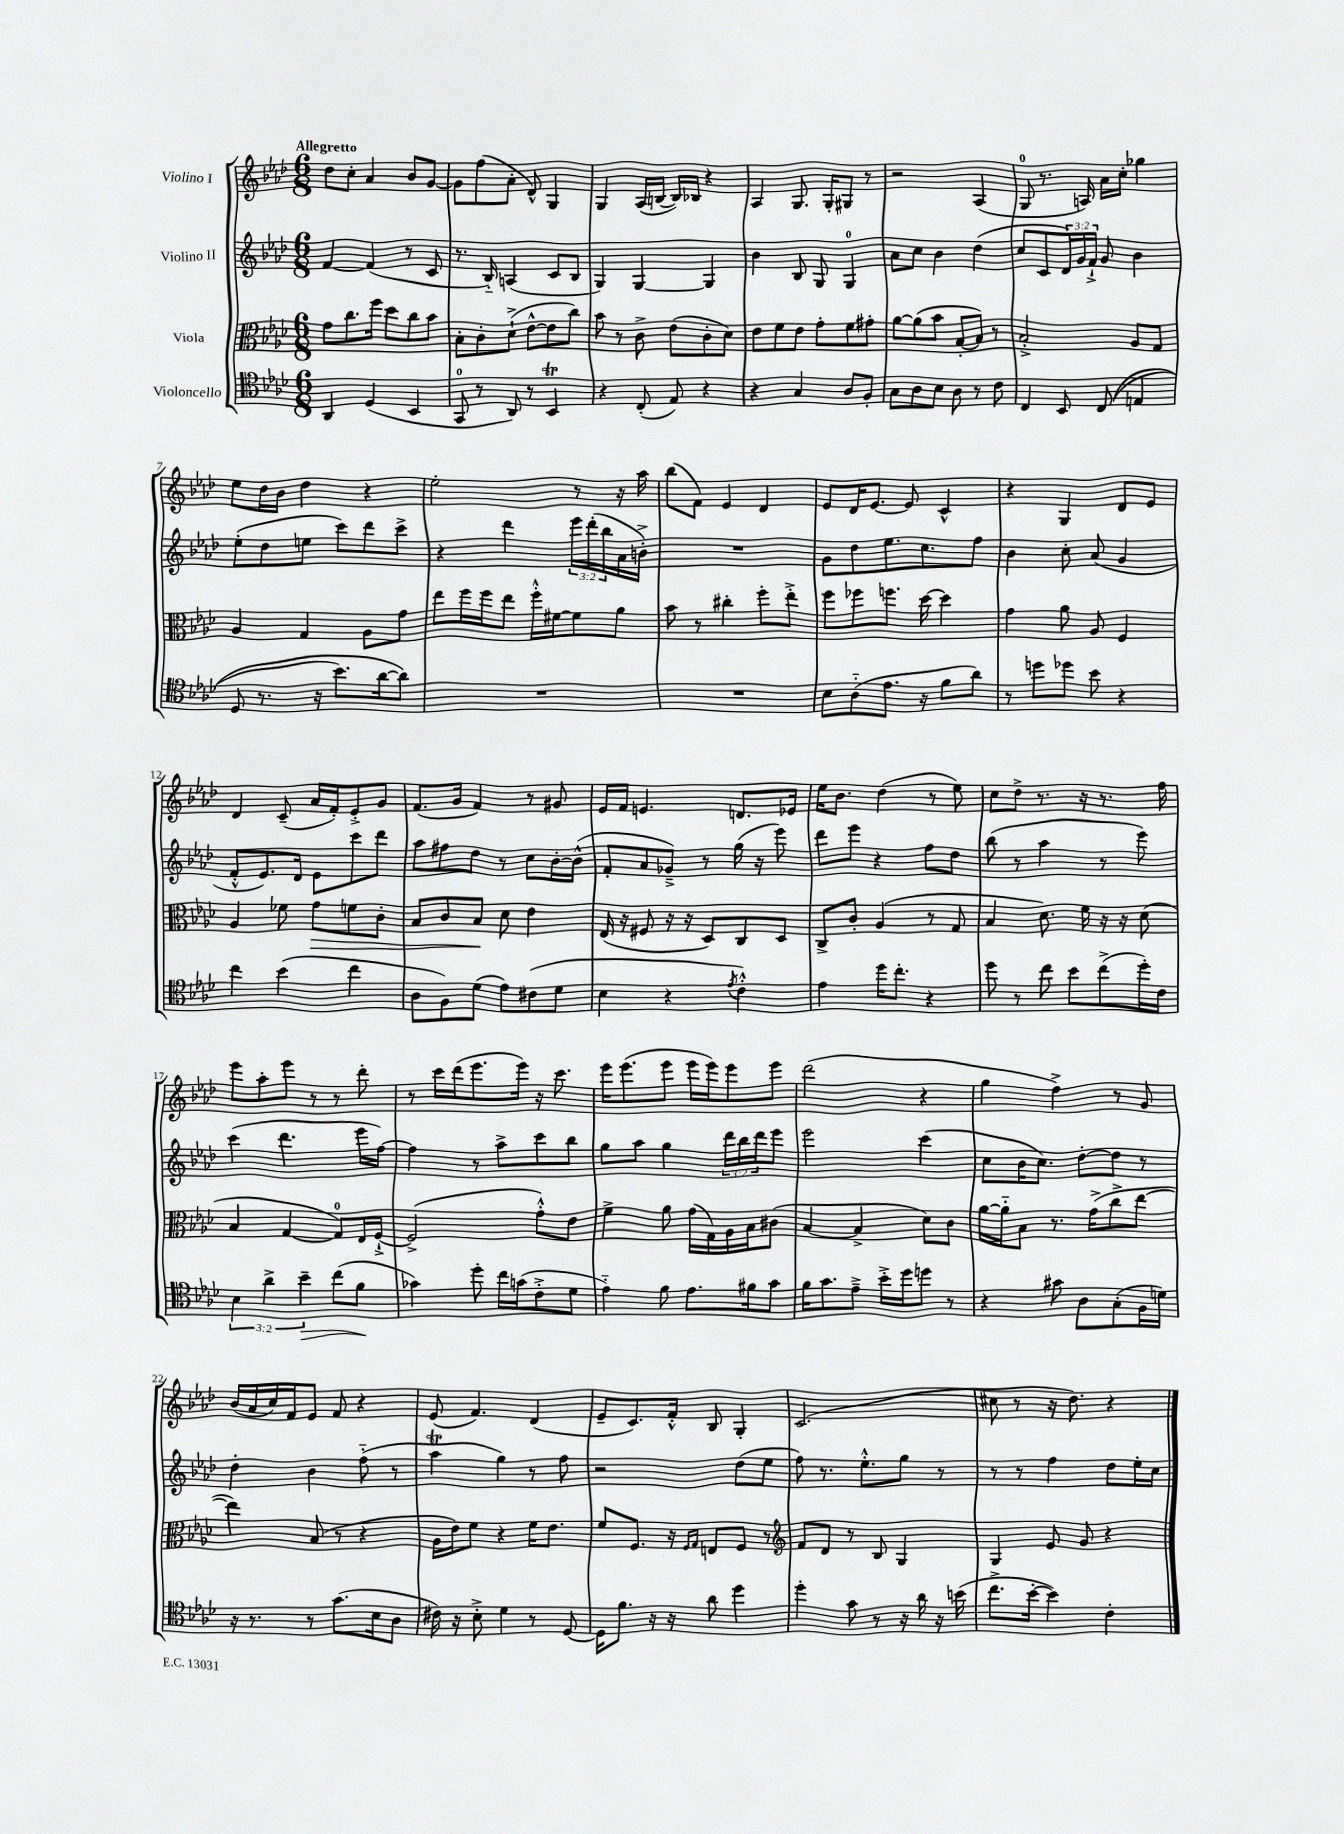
<<
\new StaffGroup <<
\new Staff = "s0" \with { instrumentName = "Violino I" } {
    \clef treble \key aes \major \numericTimeSignature \time 6/8 \tempo "Allegretto"
    des''8 c''8-. aes'4 bes'8 g'8~ |
    g'8 f''8( aes'8-. des'8-^) g4 |
    g4 aes16( b16~ b16) bes16 r4 |
    aes4 g8. g16-. gis8 r8 |
    r2 aes4( |
    g8-0 r8. a16) aes'16 c''16-. ges''4 |
    ees''8 des''16 bes'16 des''4 r4 |
    ees''2-. r8 r16 aes''16 |
    bes''8( f'8) ees'4 des'4 |
    ees'8 des'16 ees'8.~ ees'8 c'4-^ |
    r4 g4 des'8 ees'8 |
    des'4 c'8--( aes'16 f'16-.) ees'8-.-> g'8 |
    f'8.( g'16 f'4) r8 gis'8 |
    ees'16 f'16 e'4. d'8. ees'16 |
    ees''16 bes'8. des''4( r8 ees''8) |
    c''8 des''8-> r8. r16 r8. f''16 |
    ees'''8 aes''8-. ees'''8 r8 r8 des'''8-. |
    r8 c'''16 des'''16( ees'''8. ees'''16) r16 c'''8. |
    ees'''16 ees'''8.( ees'''8 ees'''16 ees'''16) ees'''8 ees'''8 |
    des'''2( r4 |
    g''4 f''4->) r8 g'8 |
    bes'16( aes'16 c''16) f'16 ees'8 f'8 r4 |
    ees'8( f'4.) des'4( |
    ees'8-- c'8.) f'16-.-^ bes8 g4-. |
    c'2.( |
    cis''8 r8 r16 des''8.) r4 \bar "|." |
}
\new Staff = "s1" \with { instrumentName = "Violino II" } {
    \clef treble \key aes \major \numericTimeSignature \time 6/8 \override Staff.TupletNumber.text = #tuplet-number::calc-fraction-text
    f'4~ f'4( r8 c'8 |
    r8. bes16-_) a4( c'8 bes8 |
    g4) g4~ g4 |
    bes'4 bes8 g8 g4-0 |
    aes'8 c''8 bes'4 des''4( |
    c''8 c'8 \tuplet 3/2 { des'16) g'16 f'16-!-> } g'8 bes'4 |
    ees''8-.( des''8 e''8 c'''8) des'''8 c'''8-> |
    r4 des'''4 \tuplet 3/2 { ees'''16 des'''16-.( bes''16 } aes'16 b'16-.->) |
    R2. |
    g'8 des''8 ees''8. c''8. f''8 |
    bes'4 c''8-. aes'8( g'4 |
    f'8-.-^ ees'8.) des'16 ees'8 c'''8 des'''8 |
    aes''8 fis''8 des''8 r8 c''8 bes'16~-. bes'16-^( |
    f'8-. aes'8 ges'8--->) r8 g''16( r16 ees'''8) |
    des'''8 ees'''8 r4 f''8 des''8 |
    bes''8( r8 aes''4 r8 ees'''8) |
    c'''4( des'''4. ees'''16 f''16~) |
    f''4 r8 aes''8-> c'''8 bes''8 |
    g''8 aes''8 g''4 \tuplet 3/2 { des'''16 bes''16 des'''16 } ees'''8 |
    ees'''2 c'''4( |
    c''8 bes'16 c''8.) des''8~-. des''8 r8 |
    des''4-. bes'4 f''8-_( r8 |
    aes''4\trill g''4) r8 f''8 |
    r2 des''8( ees''8 |
    f''8) r8. ees''8.-.-^ g''8 r8 |
    r8 r8 f''4 des''8 ees''16-. c''16 \bar "|." |
}
\new Staff = "s2" \with { instrumentName = "Viola" } {
    \clef alto \key aes \major \numericTimeSignature \time 6/8
    g'8 c''8. f''16 des''8 c''8 bes'8 |
    bes8-. c'8-. des'8-!->( ees'8~-^ ees'8 c''8) |
    bes'8 r8 c'8-> ees'8( c'8-. des'8) |
    ees'8 f'8 ees'8 g'8-. f'8 gis'8-. |
    aes'8~ aes'8( bes'8 bes8~-. bes8) r8 |
    bes2-.-> aes8 g8 |
    aes4 g4 aes8 g'8 |
    ees''8 f''16 f''16 ees''8 f''16-.-^ fis'16~ fis'8 aes'8 |
    bes'8 r8 cis''4-. f''8-. ees''8-.-> |
    f''8 fes''8 f''8. des''16~ des''4 |
    g'4 aes'8 aes8 f4 |
    aes4 fes'8 g'8\> f'8 c'8-. |
    bes8 c'8 bes8\! des'8 ees'4 |
    ees16( r16 fis8 r16 r16 des8) c8 des8 |
    c8-> c'8-. aes4( r8 g8 |
    bes4 des'8.) f'16 r16 r16 des'8( |
    bes4 g4~ g8-0) ees16 f16~-!-> |
    f2->( g'8-.-^) ees'8 |
    f'4-> aes'8 g'16( g16) aes16 bes16 cis'8( |
    bes4~ bes4-> des'8) c'8 |
    aes'16~ aes'16-_ bes8 r8. g'16->( c''8-> ees''8~ |
    ees''4) bes8( r8 r4 |
    aes16 ees'16) f'8 r4 f'16 ees'8. |
    f'8 f8. r16 \grace { f16 g16 } e8 f8 r8 |
    \clef treble f'8 des'8 r8 bes8 g4 |
    g4 ees'8 g'8 r4 \bar "|." |
}
\new Staff = "s3" \with { instrumentName = "Violoncello" } {
    \clef tenor \key aes \major \numericTimeSignature \time 6/8 \override Staff.TupletNumber.text = #tuplet-number::calc-fraction-text
    aes,4 des4( bes,4 |
    g,8-0 r8 aes,8) r8 bes,4\trill |
    r4 c8-.( ees8) r4 |
    r4 g4 aes8 f8-. |
    g8 aes8 bes8 aes8 r8 c'8 |
    c4 bes,8 c8(\( e4 |
    des8 r8. r16 bes'8.) aes'16~ aes'8\) |
    R2. |
    R2. |
    bes8 aes8-_( ees'8. r16 f'8 aes'8) |
    r8 d''8 des''8 bes'8 r4 |
    c''4 bes'4( c''4 |
    aes8 f8) des'8( ees'8) cis'8( des'8 |
    bes4 r4 \acciaccatura { ees'8 } c'4-.-^) |
    ees'4 des''16 c''8.-. r4 |
    des''8 r8 c''8 bes'8 c''8->( des''16-.) c'16 |
    \tuplet 3/2 { bes4 aes'4-> bes'4--\> } c''8( f'8\! |
    ges'4) des''8-. c''16 g'16( c'8-.-> des'8 |
    ees'4-_) f'8 ees'8. fis'16 g'8 |
    f'16 g'8. ees'8---> bes'16-.-> des''16 d''8 r8 |
    r4 gis'8 aes8 g8-.( f16 d'16) |
    r16 r8. r8 g'8.( bes16 aes8 |
    cis'16) r16 bes8-.-> des'4 r8 des8~ |
    des16 f'8. r16 r16 aes'8 des''4 |
    des''4-. g'8 r8 r16 aes'16 r16 b'16( |
    c''8.-> bes'16~-. bes'4) c'4-. \bar "|." |
}
>>
>>
